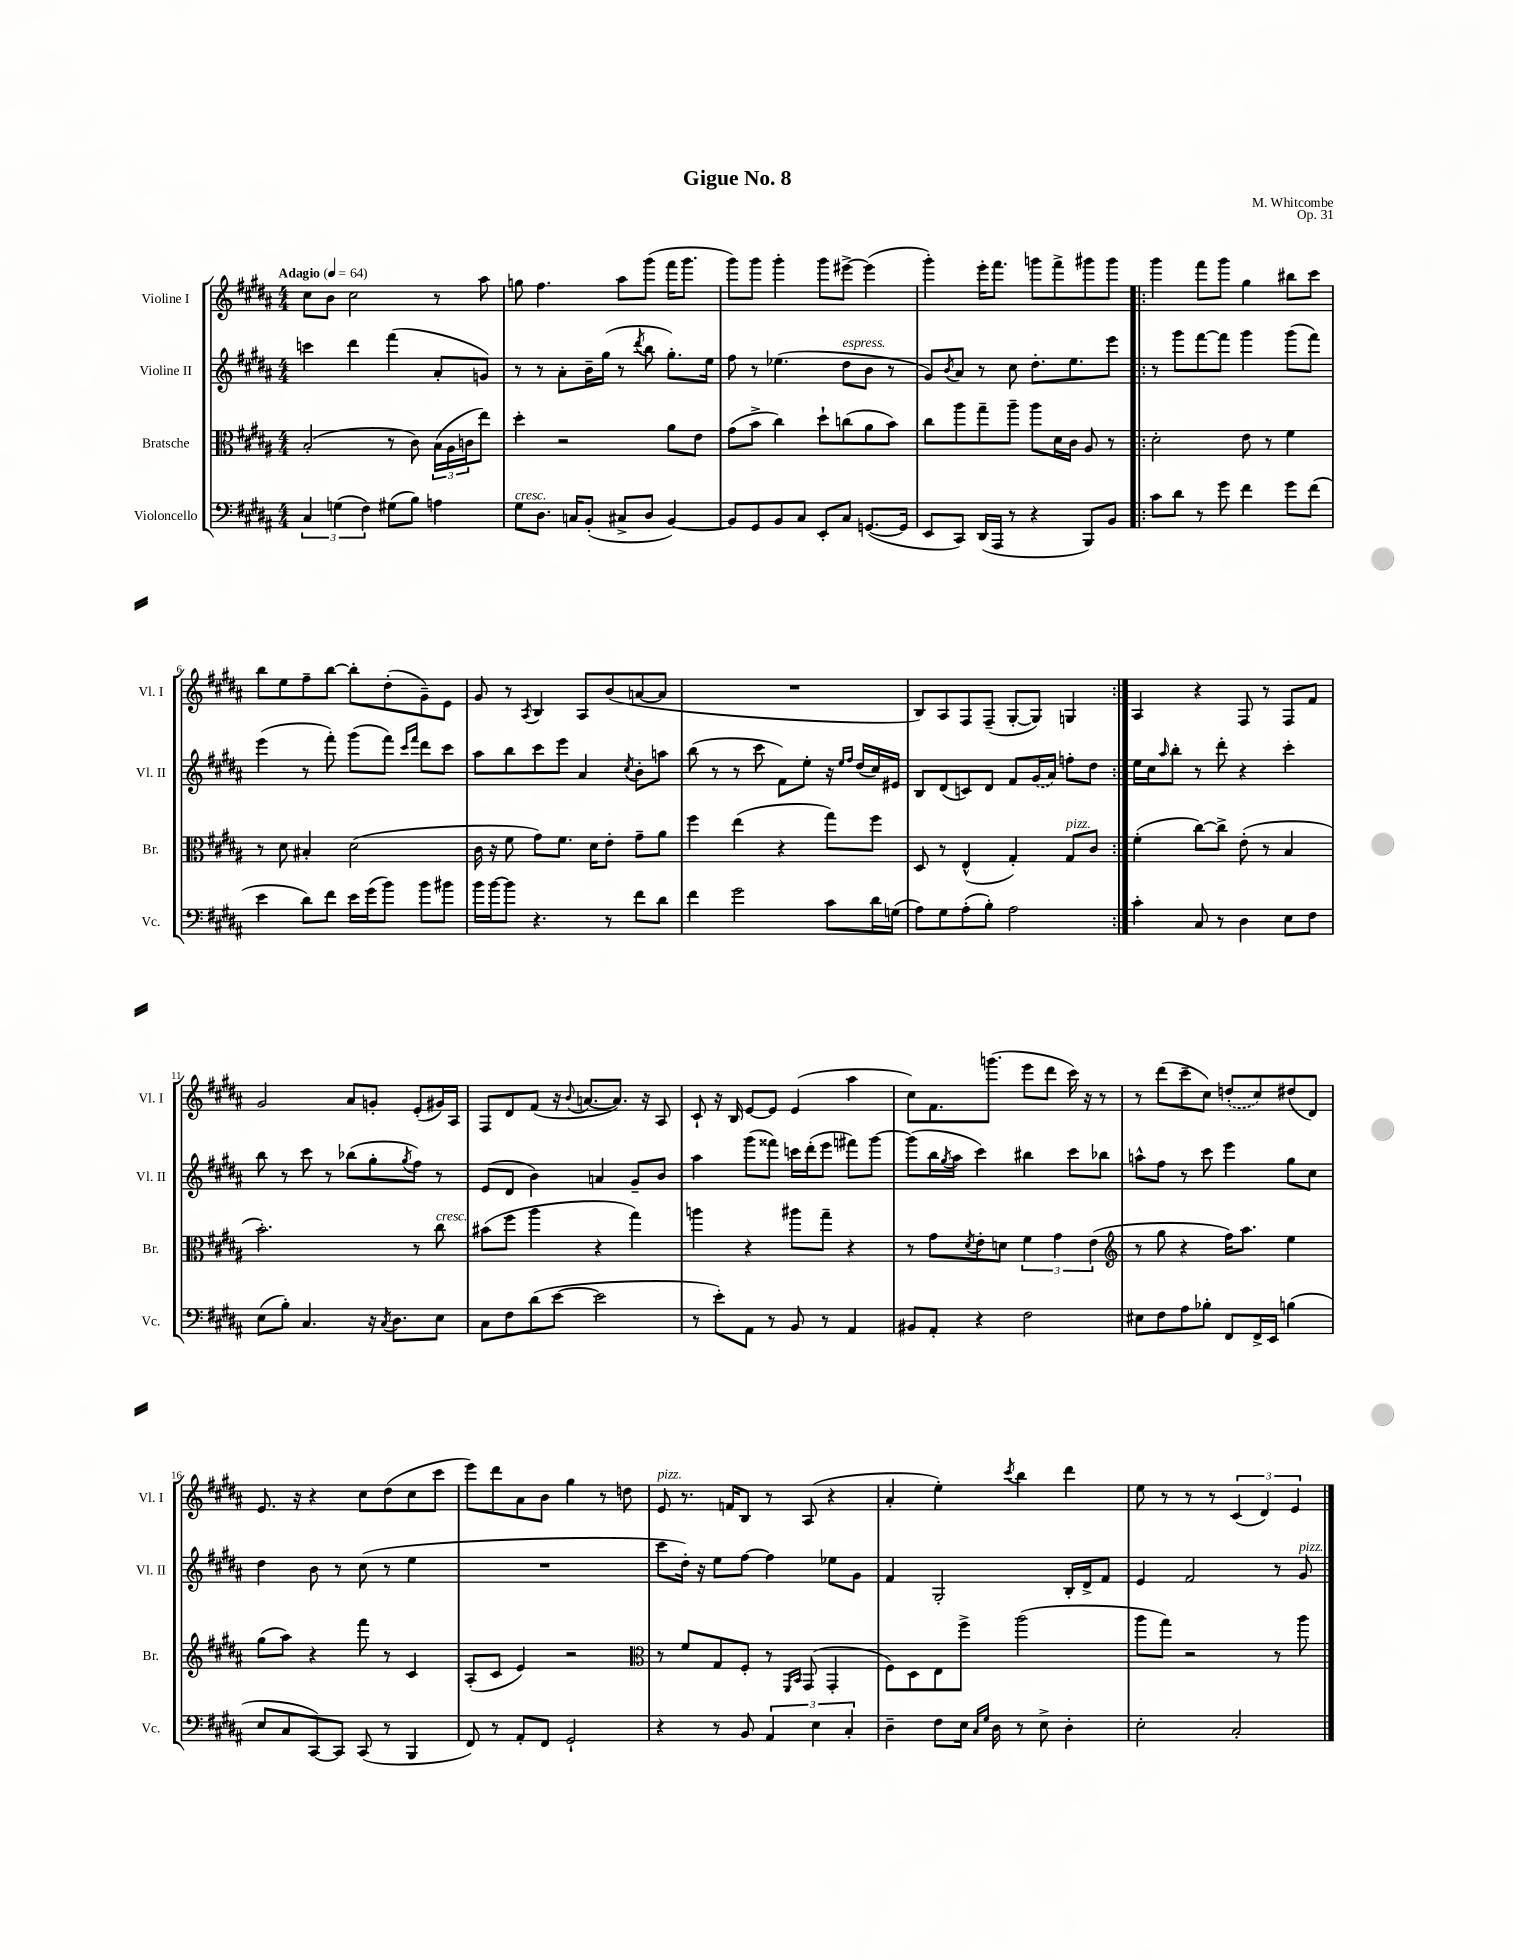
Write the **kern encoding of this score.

**kern	**kern	**kern	**kern
*part4	*part3	*part2	*part1
*staff4	*staff3	*staff2	*staff1
*I"Violoncello	*I"Bratsche	*I"Violine II	*I"Violine I
*I'Vc.	*I'Br.	*I'Vl. II	*I'Vl. I
*clefF4	*clefC3	*clefG2	*clefG2
*k[f#c#g#d#a#]	*k[f#c#g#d#a#]	*k[f#c#g#d#a#]	*k[f#c#g#d#a#]
*M4/4	*M4/4	*M4/4	*M4/4
*MM64	*MM64	*MM64	*MM64
=1	=1	=1	=1
!	!	!	!LO:TX:a:B:t=Adagio
6C#/	(2B'/	4cccn\	8cc#\L
.	.	.	8b\J
(6Gn\	.	.	.
.	.	4ddd#\	2cc#\
6F#\)	.	.	.
(8G#X\L	8r	(4fff#\	.
8B\J)	8c#\)	.	.
4An\	(24B\LL	8a#'/L	8r
.	24A#\	.	.
.	24cn\J	.	.
.	8ee\J)	8gn/J)	8aa#\
=2	=2	=2	=2
!LO:TX:a:i:t=cresc.	!	!	!
8G#\L	4dd#'\	8r	8ggn\
8.D#\J	.	8r	4.ff#\
.	2r	8a#'\L	.
16Cn/KL	.	.	.
(8BB'/J	.	16b~\L	.
.	.	(16gg#\JJ	.
8C#X^/L	.	8r	8aa#\L
.	.	8qddd#/	.
8D#/J	.	8bb\	(8ggg#\J
[4BB/)	8a#\L	8.gg#'\L)	16fff#\KL
.	.	.	8.ggg#\J
.	8e\J	.	.
.	.	16ee\Jk	.
=3	=3	=3	=3
8BB/L]	(8g#\L	8ff#\	8ggg#\L)
8GG#/	8b^\J	8r	8ggg#\J
8BB/	4cc#\)	(4.ee-X\	4ggg#'\
8C#/J	.	.	.
8EE'/L	8dd#`\L	.	8ggg#\L
!	!	!LO:TX:a:i:t=espress.	!
8C#/J	(8ccn\	8dd#\L	[8eee#X^\J
([8.GGn/L	8a#\	8b\J	(4eee#\]
.	8b\J)	8r	.
16GG/Jk]	.	.	.
=4	=4	=4	=4
8EE/L	8cc#\L	8g#/L)	4ggg#'\)
.	.	8qb/	.
8CC#/J)	8aa#\	8a#/J	.
(16DD#/LL	8gg#~\	8r	16eee'\KL
16AAA#/JJ	.	.	8.fff#\J
8r	8aa#~\J	8cc#\	.
4r	8aa#\L	8.dd#'\L	8gggn\L
.	16d#\L	.	8fff#^\
.	16c#\JJ	8.ee\	.
8BBB/L)	8A#/	.	8ggg#X\
8BB/J	8r	8eee\J	8ggg#\J
=5!|:	=5!|:	=5!|:	=5!|:
8c#\L	2d#'\	8r	4ggg#\
8d#\J	.	8ggg#\L	.
8r	.	[8fff#\	8fff#\L
8g#\	.	8fff#\J]	8ggg#\J
4f#\	8e\	4ggg#\	4gg#\
.	8r	.	.
8g#\L	4f#\	(8ggg#\L	8bb#X\L
(8f#\J	.	8fff#\J)	8ccc#\J
!!LO:LB:g=z
=6	=6	=6	=6
4e\	8r	(4eee\	8bb\L
.	8d#\	.	8ee\
8d#\L)	4B#X'/	8r	8ff#~\
8f#\J	.	8fff#'\)	[8bb\J
16e\LL	(2d#\	(8ggg#\L	8bb'\L]
(16g#\J	.	.	.
8b\J)	.	8fff#\J)	(8dd#'\
.	.	16qqccc#/LL	.
.	.	16qqfff#/JJ	.
8b\L	.	8ddd#\L	8g#~\)
8b#X\J	.	8ccc#\J	8e\J
=7	=7	=7	=7
16b\LL	16c#\	8aa#\L	8g#/
[16b\J	16r	.	.
8b\J]	8f#\	8bb\	8r
.	.	.	8qA#/
4.r	8g#\L)	8ccc#\	4B/
.	8.f#\J	8eee\J	.
.	.	4a#/	8A#/L
.	16d#\KL	.	.
8r	8e'\J	.	(8b/
.	.	8qcc#/	.
8f#\L	8g#~\L	8b'\L	[8an/
8d#\J	8a#\J	8aan\J	8a/J]
=8	=8	=8	=8
4f#\	4ff#\	(8bb\	1r
.	.	8r	.
2g#\	(4ee\	8r	.
.	.	8ccc#\	.
.	4r	8f#\L)	.
.	.	8ee'\J	.
8c#\L	8gg#\L)	16r	.
.	.	16qqee/LL	.
.	.	16qqff#/JJ	.
.	.	(16dd#/LL	.
16d#\L	8ff#\J	16cc#/)	.
(16Gn\JJ	.	16e#X/JJ	.
=9	=9	=9	=9
8A#\L)	8D#/	8B/L	8B/L)
8G#\	8r	(8d#/	8A#/
(8A#'\	(4E^^/	8cn/)	8F#/
8B'\J)	.	8d#/J	(8F#~/J
2A#\	4G#'/)	8f#/L	[8G#'/L
.	.	(16g#/L	8G#/J])
.	.	16a#/JJ)	.
!	!LO:TX:a:i:t=pizz.	!	!
.	8G#/L	8ffn'\L	4Gn/
.	8c#/J	8dd#\J	.
=10:|!	=10:|!	=10:|!	=10:|!
4c#'\	(4f#'\	16ee\LL	4A#/
.	.	16cc#\J	.
.	.	16qqaa#/	.
.	.	8bb'\J	.
8C#/	[8cc#\L)	8r	4r
8r	8cc#^\J]	8ddd#'\	.
4D#\	(8e'\	4r	8F#/
.	8r	.	8r
8E\L	4B/	4ccc#'\	8F#/L
8F#\J	.	.	8f#/J
!!LO:LB:g=z
=11	=11	=11	=11
(8E\L	2.b'\)	8bb\	2g#/
8B'\J)	.	8r	.
4.C#/	.	8ccc#\	.
.	.	8r	.
.	.	(8bb-X\L	8a#/L
16r	.	8gg#'\	8gn'/J
8qC#/	.	.	.
8.D#\L	.	.	.
.	.	8qgg#/	.
.	8r	8ff#\J)	(8e'/L
!	!LO:TX:a:i:t=cresc.	!	!
8E\J	8cc#\	8r	16g#X/L)
.	.	.	16A#/JJ
=12	=12	=12	=12
8C#\L	(8b#X\L	(8e/L	8F#/L
8F#\	8ff#\J	8d#/J	8d#/
(8d#\	4aa#\	4b\)	(8f#/J
[8e\J	.	.	16r
.	.	.	8qqb/
.	.	.	[8.an/L
2e\]	4r	4an/	.
.	.	.	8.a/J])
.	4gg#\)	8g#~/L	.
.	.	.	16r
.	.	8b/J	8A#/
=13	=13	=13	=13
8r	4aan\	4aa#\	8c#`/
8e'\L)	.	.	16r
.	.	.	16B/
8AA#\J	4r	(8ggg#\L	[8e/L
8r	.	8fff##X\J)	8e/J]
8BB/	8aa#X\L	16cccn\LL	(4e/
.	.	(16ddd#'\J	.
8r	8gg#~\J	8eee\J	.
4AA#/	4r	8fff#X\L)	4aa#\
.	.	[8ggg#\J	.
=14	=14	=14	=14
8BB#X/L	8r	(8ggg#\L]	8cc#\L)
8AA#'/J	8g#\L	16bb\L	8.f#\
.	.	8qgg#/	.
.	.	16aa#\JJ	.
.	8qd#/	.	.
4r	8e'\	4ccc#\)	.
.	.	.	(8.gggn\J
.	8dn\J	.	.
2F#\	6f#\	4bb#X\	8eee\L
.	.	.	8ddd#\J
.	6g#\	.	.
.	.	8ccc#\L	16ccc#\)
.	.	.	16r
.	(6e\	.	.
.	.	8bb-X\J	8r
=15	=15	=15	=15
*	*clefG2	*	*
8E#X\L	8r	8aan^^\L	8r
8F#\	8gg#\	8ff#\J	(8ddd#\L
8A#\	4r	8r	8ccc#~\
8B-X'\J	.	8ccc#\	8cc#\J)
8FF#/L	16ff#\KL)	4eee\	(8ddn'/L
.	8.aa#\J	.	.
16FF#^/L	.	.	8cc#/)
16EE/JJ	.	.	.
(4Bn\	4ee\	8gg#\L	(8dd#X/
.	.	8cc#\J	8d#/J)
!!LO:LB:g=z
=16	=16	=16	=16
8E/L	(8gg#\L	4dd#\	8.e/
8C#/	8aa#\J)	.	.
.	.	.	16r
[8CC#/)	4r	8b\	4r
8CC#/J]	.	8r	.
(8CC#/	8fff#\	(8cc#\	8cc#\L
8r	8r	8r	(8dd#\
4BBB/	4c#/	4ee\	8cc#\
.	.	.	8ccc#\J
=17	=17	=17	=17
8FF#/)	(8A#'/L	1r	8eee\L)
8r	8c#/J	.	8ddd#\
8AA#'/L	4e/)	.	8a#\
8FF#/J	.	.	8b\J
2GG#`/	2r	.	4gg#\
.	.	.	8r
.	.	.	8ddn\
=18	=18	=18	=18
*	*clefC3	*	*
!	!	!	!LO:TX:a:i:t=pizz.
4r	8r	8ccc#\L	8e/
.	8f#/L	16dd#'\Jk)	8.r
.	.	16r	.
8r	8G#/	8ee\L	.
.	.	.	16fn/KL
8BB/	8F#'/J	[8ff#\J	8B/J
6AA#/	8r	4ff#\]	8r
.	16qqFF#/LL	.	.
.	16qqBB/JJ	.	.
.	(8GG#/	.	(8A#/
6E\	.	.	.
.	4GG#'/	8ee-X\L	4r
6C#'/	.	.	.
.	.	8g#\J	.
=19	=19	=19	=19
4D#~\	8F#\L)	4f#/	4a#'/
.	8D#\	.	.
8F#\L	8E\	2G#'/	4ee'\)
16E\Jk	8ff#^\J	.	.
16qqC#/LL	.	.	.
16qqG#/JJ	.	.	.
16D#\	.	.	.
.	.	.	8qccc#/
8r	(2aa#\	.	4bb\
8E^\	.	.	.
4D#'\	.	16B'/LL	4ddd#\
.	.	16d#^/J	.
.	.	8f#/J	.
=20	=20	=20	=20
2E'\	8aa#\L	4e/	8ee\
.	8gg#\J)	.	8r
.	2r	2f#/	8r
.	.	.	8r
2C#'/	.	.	(6c#/
.	.	.	6d#/)
.	8r	8r	.
.	.	.	6e/
!	!	!LO:TX:a:i:t=pizz.	!
.	8aa#\	8g#/	.
==	==	==	==
*-	*-	*-	*-
